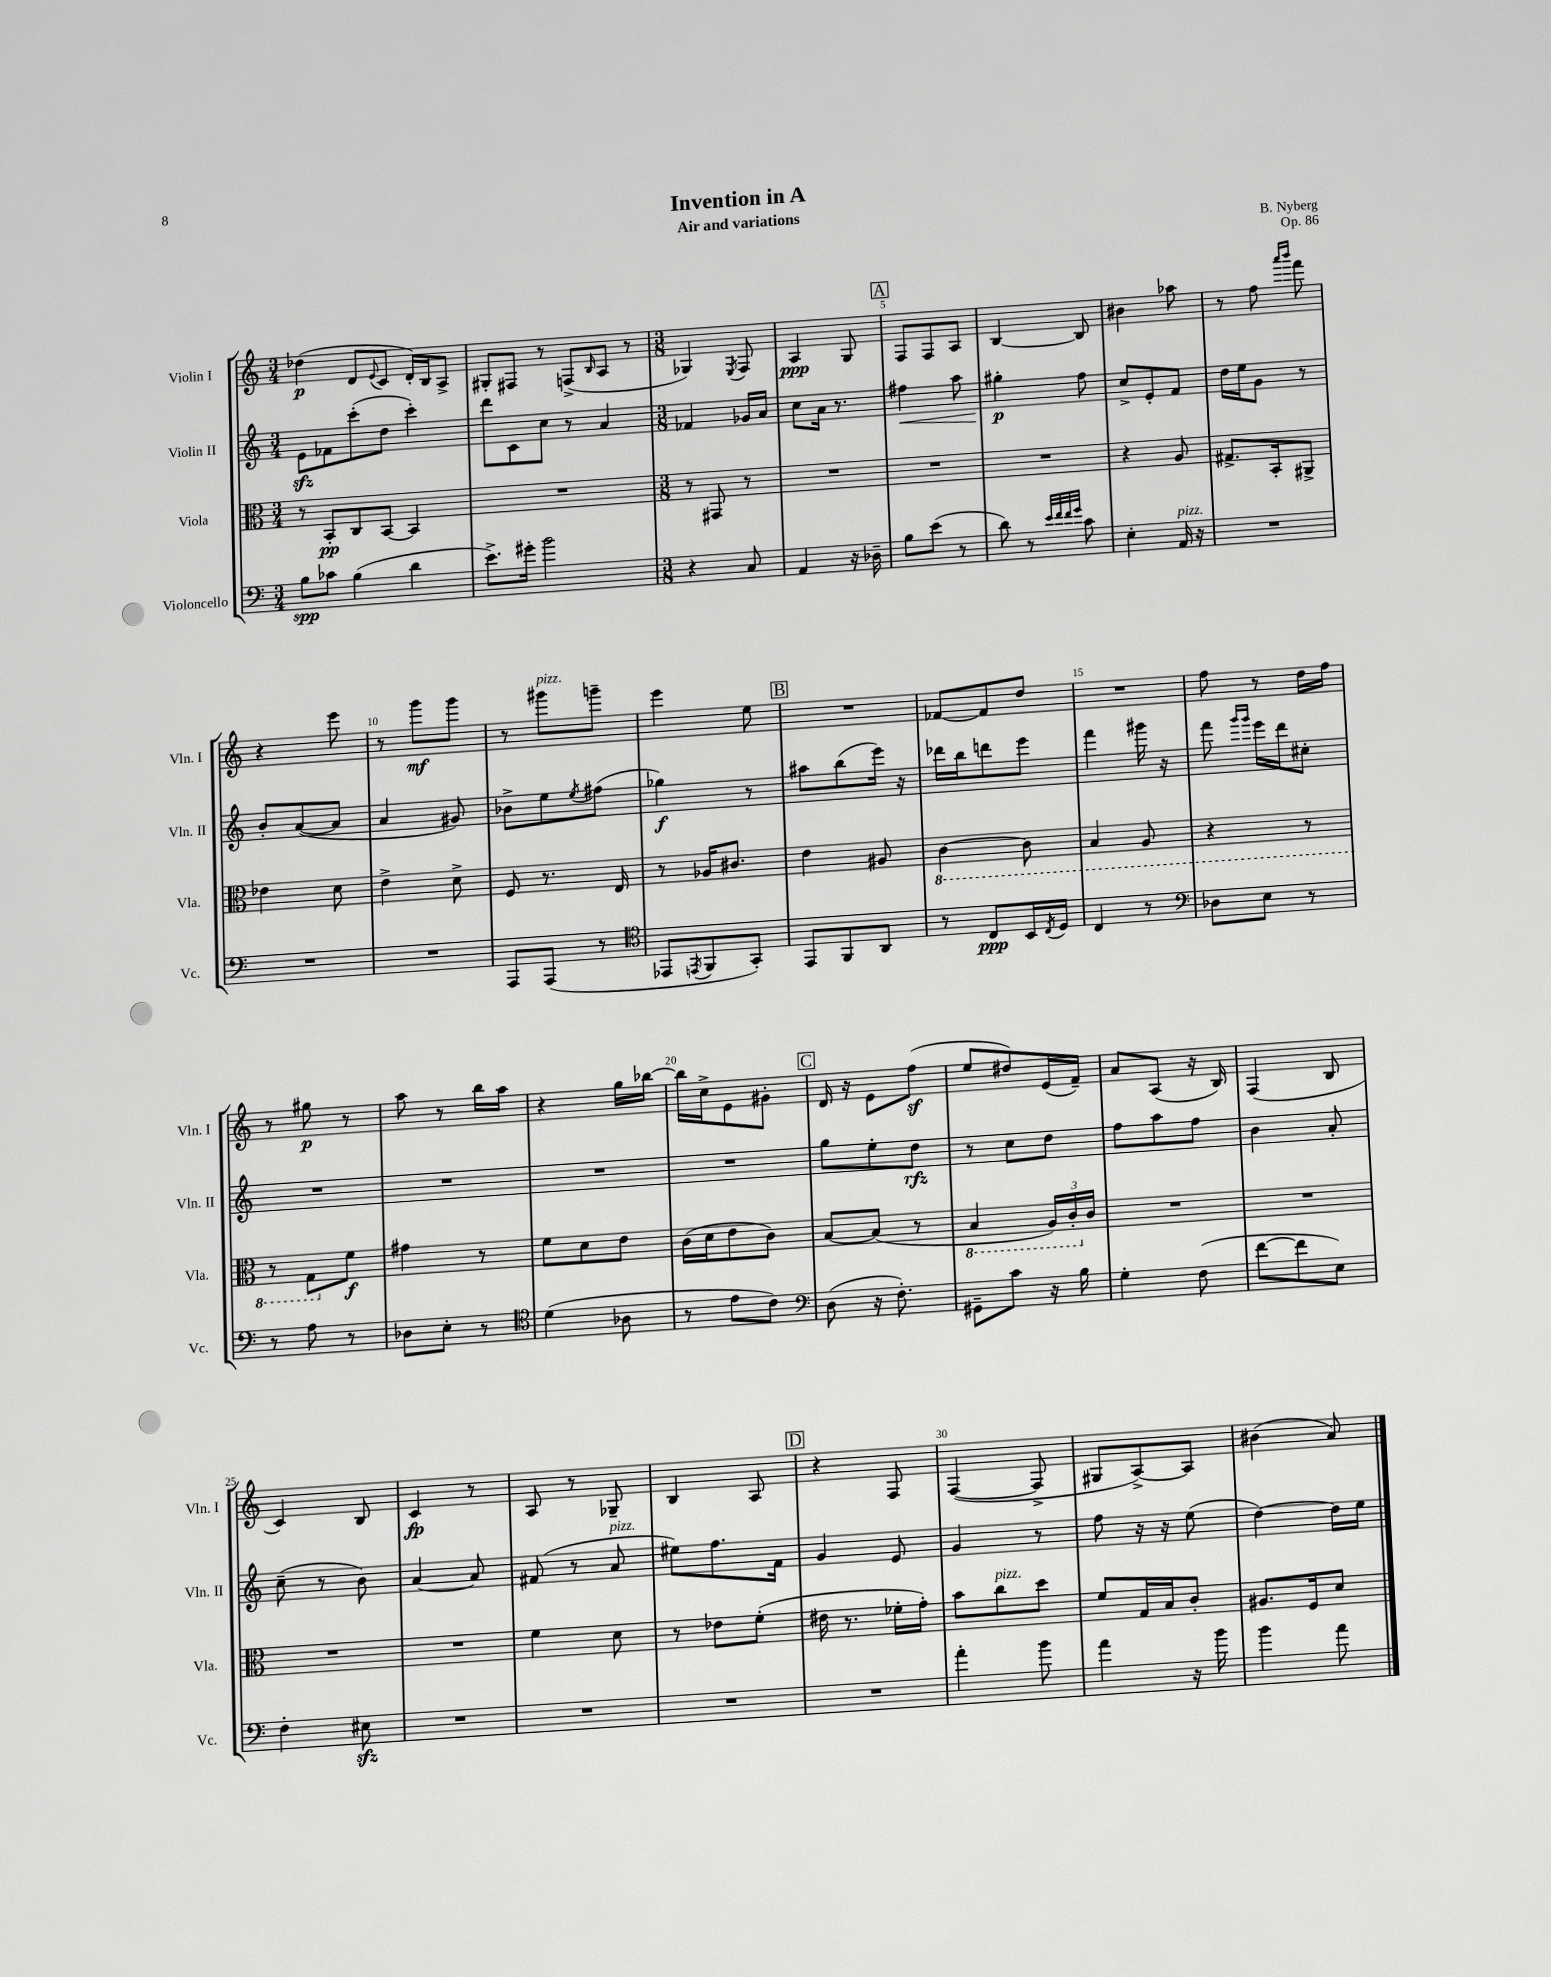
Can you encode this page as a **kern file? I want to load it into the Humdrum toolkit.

**kern	**dynam	**kern	**dynam	**kern	**dynam	**kern	**dynam
*part4	*part4	*part3	*part3	*part2	*part2	*part1	*part1
*staff4	*staff4	*staff3	*staff3	*staff2	*staff2	*staff1	*staff1
*I"Violoncello	*	*I"Viola	*	*I"Violin II	*	*I"Violin I	*
*I'Vc.	*	*I'Vla.	*	*I'Vln. II	*	*I'Vln. I	*
*clefF4	*	*clefC3	*	*clefG2	*	*clefG2	*
*k[]	*	*k[]	*	*k[]	*	*k[]	*
*M3/4	*	*M3/4	*	*M3/4	*	*M3/4	*
=1	=1	=1	=1	=1	=1	=1	=1
8B\L	spp	8r	.	8ezz\L	.	(4dd-X\	p
8c-X\J	.	8BB'/L	pp	8f-X\	.	.	.
(4B\	.	8C/	.	(8ccc'\	.	8d/L	.
.	.	.	.	.	.	8qqe/	.
.	.	[8BB/J	.	8dd\J	.	8c/J	.
4d\	.	4BB/]	.	4ccc'\)	.	16d'/LL)	.
.	.	.	.	.	.	16B/J	.
.	.	.	.	.	.	8A^/J	.
=2	=2	=2	=2	=2	=2	=2	=2
8.e^\L)	.	2.r	.	8ddd\L	.	8G#X'/L	.
.	.	.	.	8c\	.	8F#X/J	.
16g#X'\Jk	.	.	.	.	.	.	.
2b\	.	.	.	8cc\J	.	8r	.
.	.	.	.	8r	.	(8Fn^/L	.
.	.	.	.	.	.	16qqB/	.
.	.	.	.	4a/	.	8A/J	.
.	.	.	.	.	.	8r	.
=3	=3	=3	=3	=3	=3	=3	=3
*M3/8	*	*M3/8	*	*M3/8	*	*M3/8	*
4r	.	8r	.	4f-X/	.	4G-X/)	.
.	.	8GG#X/	.	.	.	.	.
.	.	.	.	.	.	8qE/	.
8C/	.	8r	.	16g-X/LL	.	8F/	.
.	.	.	.	16a/JJ	.	.	.
=4	=4	=4	=4	=4	=4	=4	=4
4AA/	.	4.r	.	8cc\L	.	4A/	ppp
.	.	.	.	16a\Jk	.	.	.
.	.	.	.	8.r	.	.	.
16r	.	.	.	.	.	8G/	.
16D-X~\	.	.	.	.	.	.	.
!!LO:REH:place=s1:t=A
=5	=5	=5	=5	=5	=5	=5	=5
!	!	!	!	!	!LO:HP:b	!	!
8B\L	.	4.r	.	4ff#X\	<	8F/L	.
(8e\J	.	.	.	.	.	8F/	.
8r	.	.	.	8aa\	.	8A/J	.
=6	=6	=6	=6	=6	=6	=6	=6
8d\)	.	4.r	.	4gg#X'\	p	[4B/	.
8r	.	.	.	.	.	.	.
32qqe/LLL	.	.	.	.	.	.	.
32qqf/	.	.	.	.	.	.	.
32qqf/	.	.	.	.	.	.	.
32qqg/JJJ	.	.	.	.	.	.	.
8c\	.	.	.	8ff\	[	8B/]	.
=7	=7	=7	=7	=7	=7	=7	=7
4E'\	.	4r	.	8cc^/L	.	4b#X\	.
.	.	.	.	8e'/	.	.	.
!LO:TX:a:i:t=pizz.	!	!	!	!	!	!	!
16AA/	.	8A/	.	8f/J	.	8aa-X\	.
16r	.	.	.	.	.	.	.
=8	=8	=8	=8	=8	=8	=8	=8
4.r	.	8.G#X^/L	.	16dd\LL	.	8r	.
.	.	.	.	16ee\J	.	.	.
.	.	.	.	8g\J	.	8ff\	.
.	.	16BB'/k	.	.	.	.	.
.	.	.	.	.	.	16qqaaa/LL	.
.	.	.	.	.	.	16qqbbb/JJ	.
.	.	8AA#X^/J	.	8r	.	8fff\	.
!!LO:LB:g=z
=9	=9	=9	=9	=9	=9	=9	=9
4.r	.	4e-X\	.	8b'/L	.	4r	.
.	.	.	.	([8a/	.	.	.
.	.	8d\	.	8a/J]	.	8eee\	.
=10	=10	=10	=10	=10	=10	=10	=10
4.r	.	4e^\	.	4a/	.	8r	.
.	.	.	.	.	.	8ggg\L	mf
.	.	8d^\	.	8g#X/)	.	8ggg\J	.
=11	=11	=11	=11	=11	=11	=11	=11
8AAA/L	.	8F/	.	8b-X^\L	.	8r	.
!	!	!	!	!	!	!LO:TX:a:i:t=pizz.	!
(8AAA/J	.	8.r	.	8ee\	.	8ggg#X\L	.
.	.	.	.	8qee/	.	.	.
8r	.	.	.	(8ff#X\J	.	8gggn~\J	.
.	.	16E/	.	.	.	.	.
=12	=12	=12	=12	=12	=12	=12	=12
*clefC4	*	*	*	*	*	*	*
8EE-X/L	.	8r	.	4gg-X\)	f	4eee\	.
8qEEn/	.	.	.	.	.	.	.
8FF/	.	16A-X/KL	.	.	.	.	.
.	.	8.c#X/J	.	.	.	.	.
8GG'/J)	.	.	.	8r	.	8ee\	.
!!LO:REH:place=s1:t=B
=13	=13	=13	=13	=13	=13	=13	=13
8EE/L	.	4e\	.	8aa#X\L	.	4.r	.
8FF/	.	.	.	(8bb\	.	.	.
8AA/J	.	8A#X/	.	16eee\Jk)	.	.	.
.	.	.	.	16r	.	.	.
=14	=14	=14	=14	=14	=14	=14	=14
*	*	*8ba	*	*	*	*	*
8r	.	[4C\	.	16ddd-X\LL	.	[8f-X/L	.
.	.	.	.	16bb\J	.	.	.
8C/L	ppp	.	.	8dddn\	.	8f-/]	.
16BB/L	.	8C\]	.	8eee\J	.	8dd/J	.
8qC/	.	.	.	.	.	.	.
16D/JJ	.	.	.	.	.	.	.
=15	=15	=15	=15	=15	=15	=15	=15
4C/	.	4BB/	.	4fff\	.	4.r	.
8r	.	8AA/	.	16ggg#X\	.	.	.
.	.	.	.	16r	.	.	.
=16	=16	=16	=16	=16	=16	=16	=16
*clefF4	*	*	*	*	*	*	*
8D-X\L	.	4r	.	8fff\	.	8ff\	.
.	.	.	.	16qqggg/LL	.	.	.
.	.	.	.	16qqggg/JJ	.	.	.
8E\J	.	.	.	16eee\LL	.	8r	.
.	.	.	.	16ddd\J	.	.	.
8r	.	8r	.	8cc#X'\J	.	16dd\LL	.
.	.	.	.	.	.	16ff\JJ	.
!!LO:LB:g=z
=17	=17	=17	=17	=17	=17	=17	=17
8r	.	8r	.	4.r	.	8r	.
8A\	.	8GG\L	.	.	.	8gg#X\	p
*	*	*X8ba	*	*	*	*	*
8r	.	8f\J	f	.	.	8r	.
=18	=18	=18	=18	=18	=18	=18	=18
8D-X\L	.	4g#X\	.	4.r	.	8aa\	.
8E'\J	.	.	.	.	.	8r	.
8r	.	8r	.	.	.	16bb\LL	.
.	.	.	.	.	.	16aa\JJ	.
=19	=19	=19	=19	=19	=19	=19	=19
*clefC4	*	*	*	*	*	*	*
(4d\	.	8f\L	.	4.r	.	4r	.
.	.	8d\	.	.	.	.	.
8A-X\	.	8e\J	.	.	.	16gg\LL	.
.	.	.	.	.	.	[16bb-X\JJ	.
=20	=20	=20	=20	=20	=20	=20	=20
8r	.	(16c\LL	.	4.r	.	16bb-\LL]	.
.	.	16d\J	.	.	.	16cc^\J	.
8e\L	.	8e\	.	.	.	8e\	.
8c\J)	.	8c\J)	.	.	.	8g#X'\J	.
!!LO:REH:place=s1:t=C
=21	=21	=21	=21	=21	=21	=21	=21
*clefF4	*	*	*	*	*	*	*
(8D\	.	[8B/L	.	8gg\L	.	16d/	.
.	.	.	.	.	.	16r	.
16r	.	(8B/J]	.	8ee'\	.	8e\L	.
8.F'\)	.	.	.	.	.	.	.
.	.	8r	.	8dd\J	rfz	(8ffz\J	.
=22	=22	=22	=22	=22	=22	=22	=22
*	*	*8ba	*	*	*	*	*
8GG#X~\L	.	4BB/	.	8r	.	8ee/L	.
8c\J	.	.	.	8cc\L	.	8dd#X/)	.
16r	.	24AA/LL)	.	8dd\J	.	(16e/L	.
.	.	24C'/	.	.	.	.	.
16B\	.	.	.	.	.	16f~/JJ)	.
*	*	*X8ba	*	*	*	*	*
.	.	24c/JJ	.	.	.	.	.
=23	=23	=23	=23	=23	=23	=23	=23
4G'\	.	4.r	.	8ff\L	.	8a/L	.
.	.	.	.	8aa\	.	(8A/J	.
(8F\	.	.	.	8ff\J	.	16r	.
.	.	.	.	.	.	16B/)	.
=24	=24	=24	=24	=24	=24	=24	=24
[8f\L	.	4.r	.	4b\	.	(4F/	.
8f\]	.	.	.	.	.	.	.
8E\J)	.	.	.	8a'/	.	8B/	.
!!LO:LB:g=z
=25	=25	=25	=25	=25	=25	=25	=25
4F'\	.	4.r	.	(8cc~\	.	4c/)	.
.	.	.	.	8r	.	.	.
8E#Xzz\	.	.	.	8b\)	.	8B/	.
=26	=26	=26	=26	=26	=26	=26	=26
4.r	.	4.r	.	[4a/	.	4c/	fp
.	.	.	.	8a/]	.	8r	.
=27	=27	=27	=27	=27	=27	=27	=27
4.r	.	4f\	.	(8f#X/	.	8A/	.
.	.	.	.	8r	.	8r	.
!	!	!	!	!LO:TX:a:i:t=pizz.	!	!	!
.	.	8d\	.	8a/	.	8G-X~/	.
=28	=28	=28	=28	=28	=28	=28	=28
4.r	.	8r	.	8ee#X\L)	.	4B/	.
.	.	8e-X\L	.	8.ff\	.	.	.
.	.	(8f'\J	.	.	.	8A/	.
.	.	.	.	16f\Jk	.	.	.
!!LO:REH:place=s1:t=D
=29	=29	=29	=29	=29	=29	=29	=29
4.r	.	16e#X\	.	4g/	.	4r	.
.	.	8.r	.	.	.	.	.
.	.	16f-X'\LL	.	8e/	.	8F/	.
.	.	16g'\JJ)	.	.	.	.	.
=30	=30	=30	=30	=30	=30	=30	=30
4a'\	.	8b\L	.	4g/	.	([4F/	.
!	!	!LO:TX:a:i:t=pizz.	!	!	!	!	!
.	.	8cc\	.	.	.	.	.
8b\	.	8dd\J	.	8r	.	8F^/]	.
=31	=31	=31	=31	=31	=31	=31	=31
4a\	.	8f/L	.	8ff\	.	8G#X/L	.
.	.	16G/L	.	16r	.	[8A^/)	.
.	.	16B/J	.	16r	.	.	.
16r	.	8c'/J	.	(8ee\	.	8A/J]	.
16b\	.	.	.	.	.	.	.
=32	=32	=32	=32	=32	=32	=32	=32
4b\	.	8.A#X/L	.	[4dd\)	.	(4b#X\	.
.	.	16F/k	.	.	.	.	.
8a\	.	8d/J	.	16dd\LL]	.	8a/)	.
.	.	.	.	16ee\JJ	.	.	.
==	==	==	==	==	==	==	==
*-	*-	*-	*-	*-	*-	*-	*-
